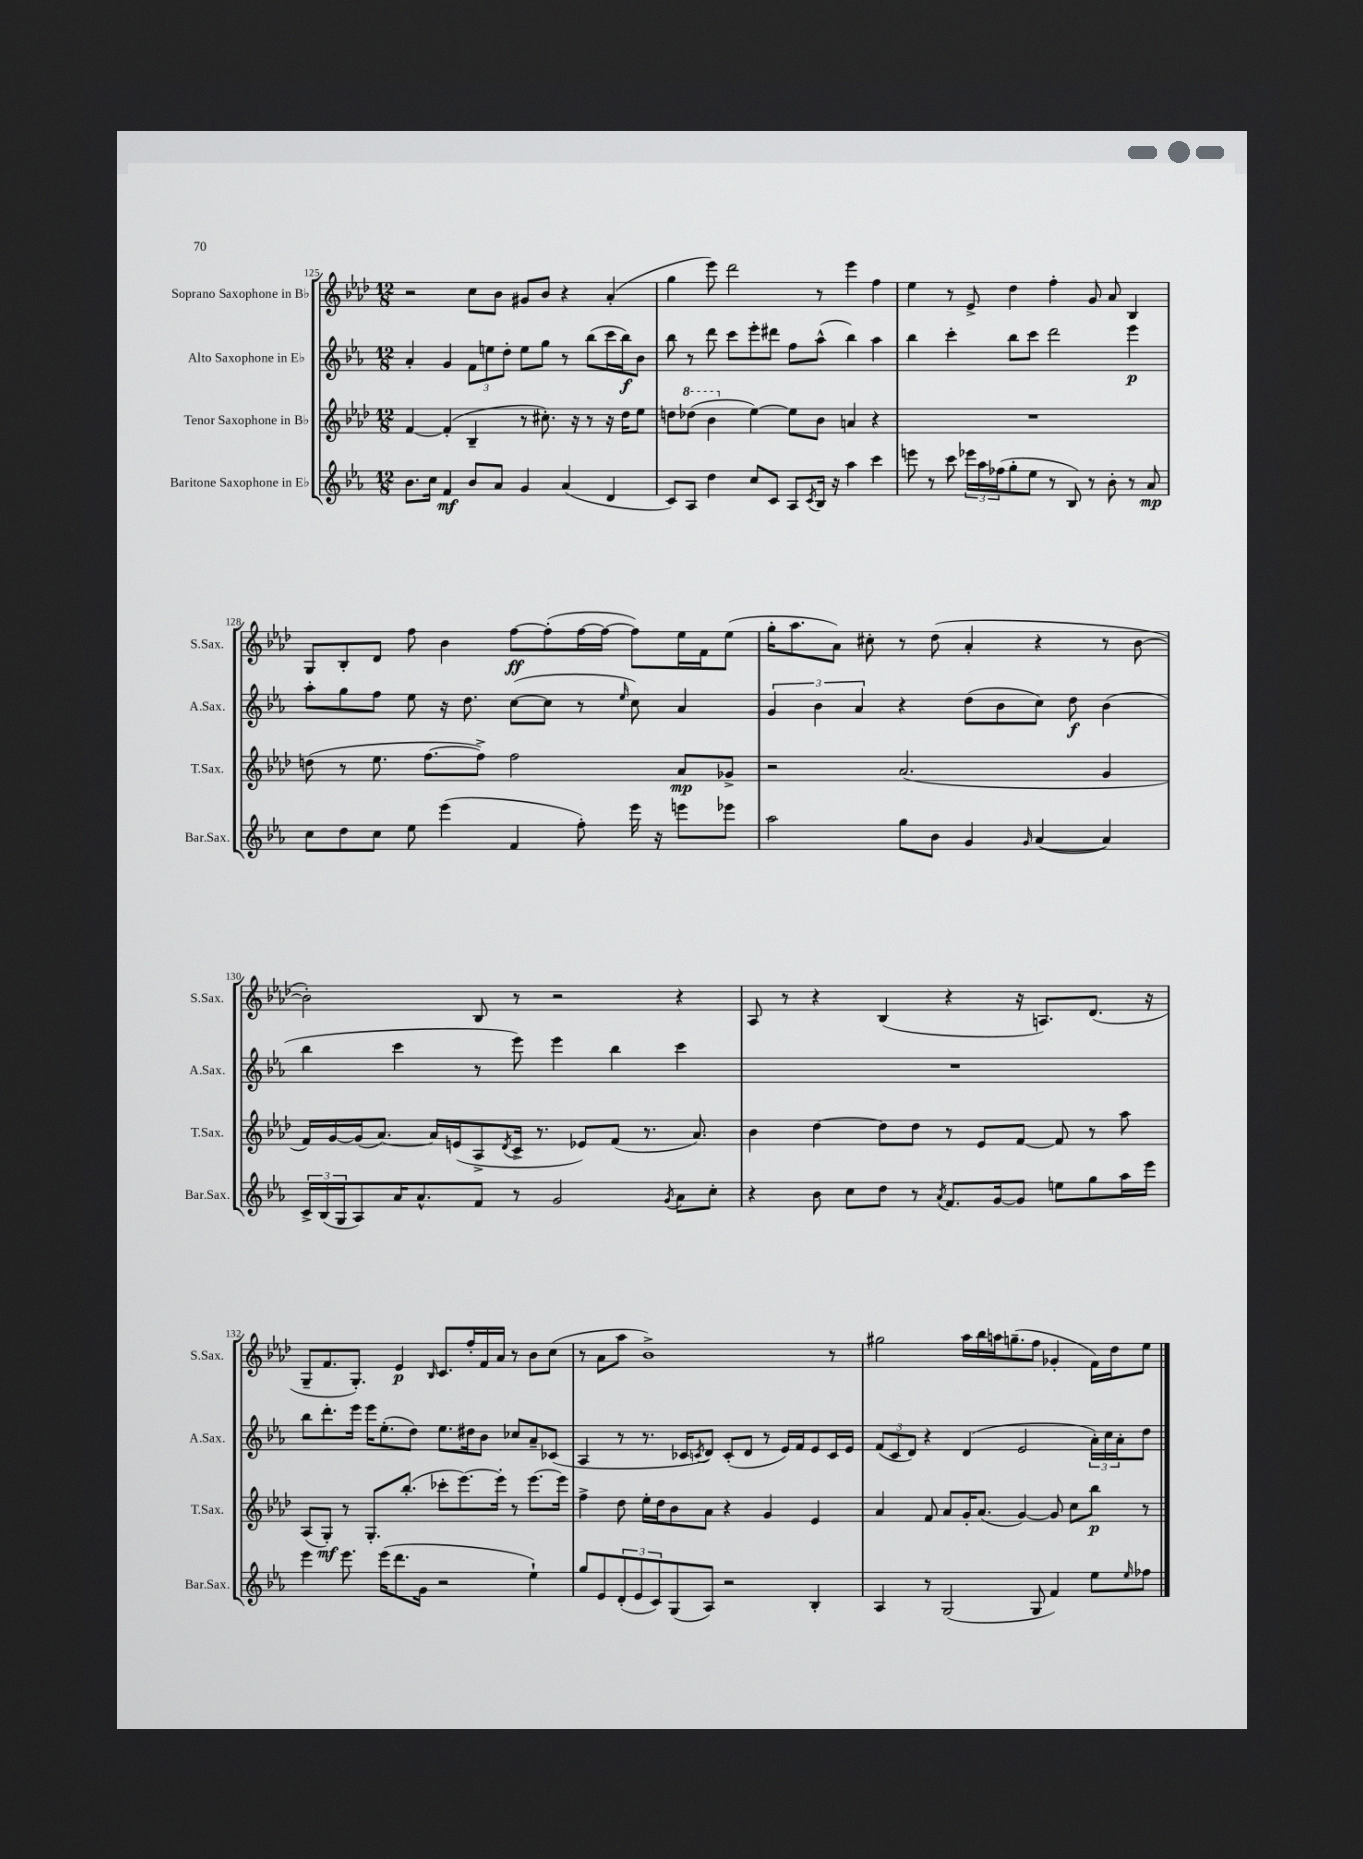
<<
\new StaffGroup <<
\new Staff = "s0" \with { instrumentName = "Soprano Saxophone in Bb" shortInstrumentName = "S.Sax." } {
    \clef treble \key aes \major \numericTimeSignature \time 12/8
    r2 c''8 bes'8 gis'8 bes'8 r4 aes'4-.( |
    g''4 ees'''8) des'''2 r8 ees'''4 f''4 |
    ees''4 r8 ees'8-> des''4 f''4-. g'8 aes'8 bes4 |
    g8 bes8-. des'8 f''8 bes'4 f''8~\ff f''8-.( f''16~ f''16~ f''8) ees''16 f'16 ees''8( |
    g''16-. aes''8. aes'8) cis''8-. r8 des''8( aes'4-. r4 r8 bes'8~ |
    bes'2-.) bes8 r8 r2 r4 |
    aes8 r8 r4 bes4( r4 r16 a8.) des'8.( r16 |
    g8-- f'8. g8.-.) ees'4\p \grace { bes16 } c'8. f''16-. f'16 aes'16 r8 bes'8 c''8( |
    r8 aes'8 aes''8 bes'1->) r8 |
    gis''2 aes''16 bes''16 a''16 g''8.--( f''8 ges'4-. f'16) des''16 ees''8 \bar "|." |
}
\new Staff = "s1" \with { instrumentName = "Alto Saxophone in Eb" shortInstrumentName = "A.Sax." } {
    \clef treble \key ees \major \numericTimeSignature \time 12/8
    aes'4-. g'4 \tuplet 3/2 { f'8 e''8 d''8-. } e''8 g''8 r8 bes''8( c'''16 bes''16\f) bes'8 |
    bes''8 r8 d'''8 c'''8 ees'''8-. dis'''8 f''8 aes''8-^( bes''4) aes''4 |
    bes''4 c'''4-. bes''8 c'''8 d'''2 ees'''4\p |
    aes''8-. g''8 f''8 ees''8 r16 d''8. c''8~( c''8 r8 \grace { ees''16 } c''8) aes'4 |
    \tuplet 3/2 { g'4 bes'4 aes'4 } r4 d''8( bes'8 c''8) d''8\f bes'4( |
    bes''4 c'''4 r8 ees'''8) ees'''4 bes''4 c'''4 |
    R1. |
    bes''8 d'''8.-. ees'''16 ees'''16 ees''8.-.( d''8) ees''8. dis''16 bes'8 ces''8 aes'8-- ces'8( |
    aes4 r8 r8. ces'16 \acciaccatura { c'8 } d'8) c'8-.( d'8 r8 ees'16) f'16 ees'8 c'16 ees'16 |
    \tuplet 3/2 { f'8( c'8 d'8) } r4 d'4( ees'2 \tuplet 3/2 { aes'16-.) c''16 aes'16-. } d''8 \bar "|." |
}
\new Staff = "s2" \with { instrumentName = "Tenor Saxophone in Bb" shortInstrumentName = "T.Sax." } {
    \clef treble \key aes \major \numericTimeSignature \time 12/8
    f'4~ f'4-.( bes4-- r8 cis''8.-.) r16 r8 r16 des''16 ees''8 |
    d''8 \ottava #1 des'''!8( bes''4 \ottava #0 ees''4~) ees''8 bes'8 a'4 r4 |
    R1. |
    d''8( r8 ees''8. f''8.~ f''8->) f''2 aes'8\mp ges'8-> |
    r2 aes'2.( g'4 |
    f'16) g'16~ g'16( aes'8.~) aes'16 e'16( aes8-> \acciaccatura { des'8 } c'16-> r8. ees'8) f'8( r8. aes'8.) |
    bes'4 des''4~ des''8 des''8 r8 ees'8 f'8~ f'8 r8 aes''8 |
    aes8( g8-.\mf) r8 g8.-. bes''8.-.( ces'''8-. ees'''8.~) ees'''16-. r8 ees'''8.~ ees'''16 |
    f''4-> des''8 ees''16-. des''16 bes'8 aes'8 r4 g'4 ees'4 |
    aes'4 f'8 aes'8 g'16-. aes'8.( g'4~) g'8 c''8 bes''8\p r8 \bar "|." |
}
\new Staff = "s3" \with { instrumentName = "Baritone Saxophone in Eb" shortInstrumentName = "Bar.Sax." } {
    \clef treble \key ees \major \numericTimeSignature \time 12/8
    bes'8. c''16 f'4\mf bes'8 aes'8 g'4 aes'4( d'4 |
    c'8) aes8 d''4 c''8 c'8 aes8 \acciaccatura { c'8 } bes16 r16 aes''4 c'''4 |
    e'''8 r8 c'''8 \tuplet 3/2 { ees'''16 aes''16 fes''16( } g''8-. ees''8 r8 bes8) r8 bes'8-. r8 aes'8\mp |
    c''8 d''8 c''8 ees''8 ees'''4( f'4 f''8-.) ees'''16 r16 e'''8 ees'''8 |
    aes''2 g''8 bes'8 g'4 \grace { g'16 } aes'4~( aes'4) |
    \tuplet 3/2 { c'16-> bes16( g16 } aes8) aes'16 aes'8.-^ f'8 r8 g'2 \acciaccatura { g'8 } aes'8 c''8-. |
    r4 bes'8 c''8 d''8 r8 \acciaccatura { aes'8 } f'8. g'16~ g'8 e''8 g''8 aes''16 ees'''16 |
    ees'''4 ees'''8. ees'''16( d'''8. g'16 r2 ees''4-!) |
    g''8 ees'8 \tuplet 3/2 { d'8-.( ees'8 c'8) } g8( aes8) r2 bes4-. |
    aes4 r8 g2( g8 f'4) ees''8 \grace { ees''16 } fes''8 \bar "|." |
}
>>
>>
\layout { \context { \Score currentBarNumber = #125 } }
